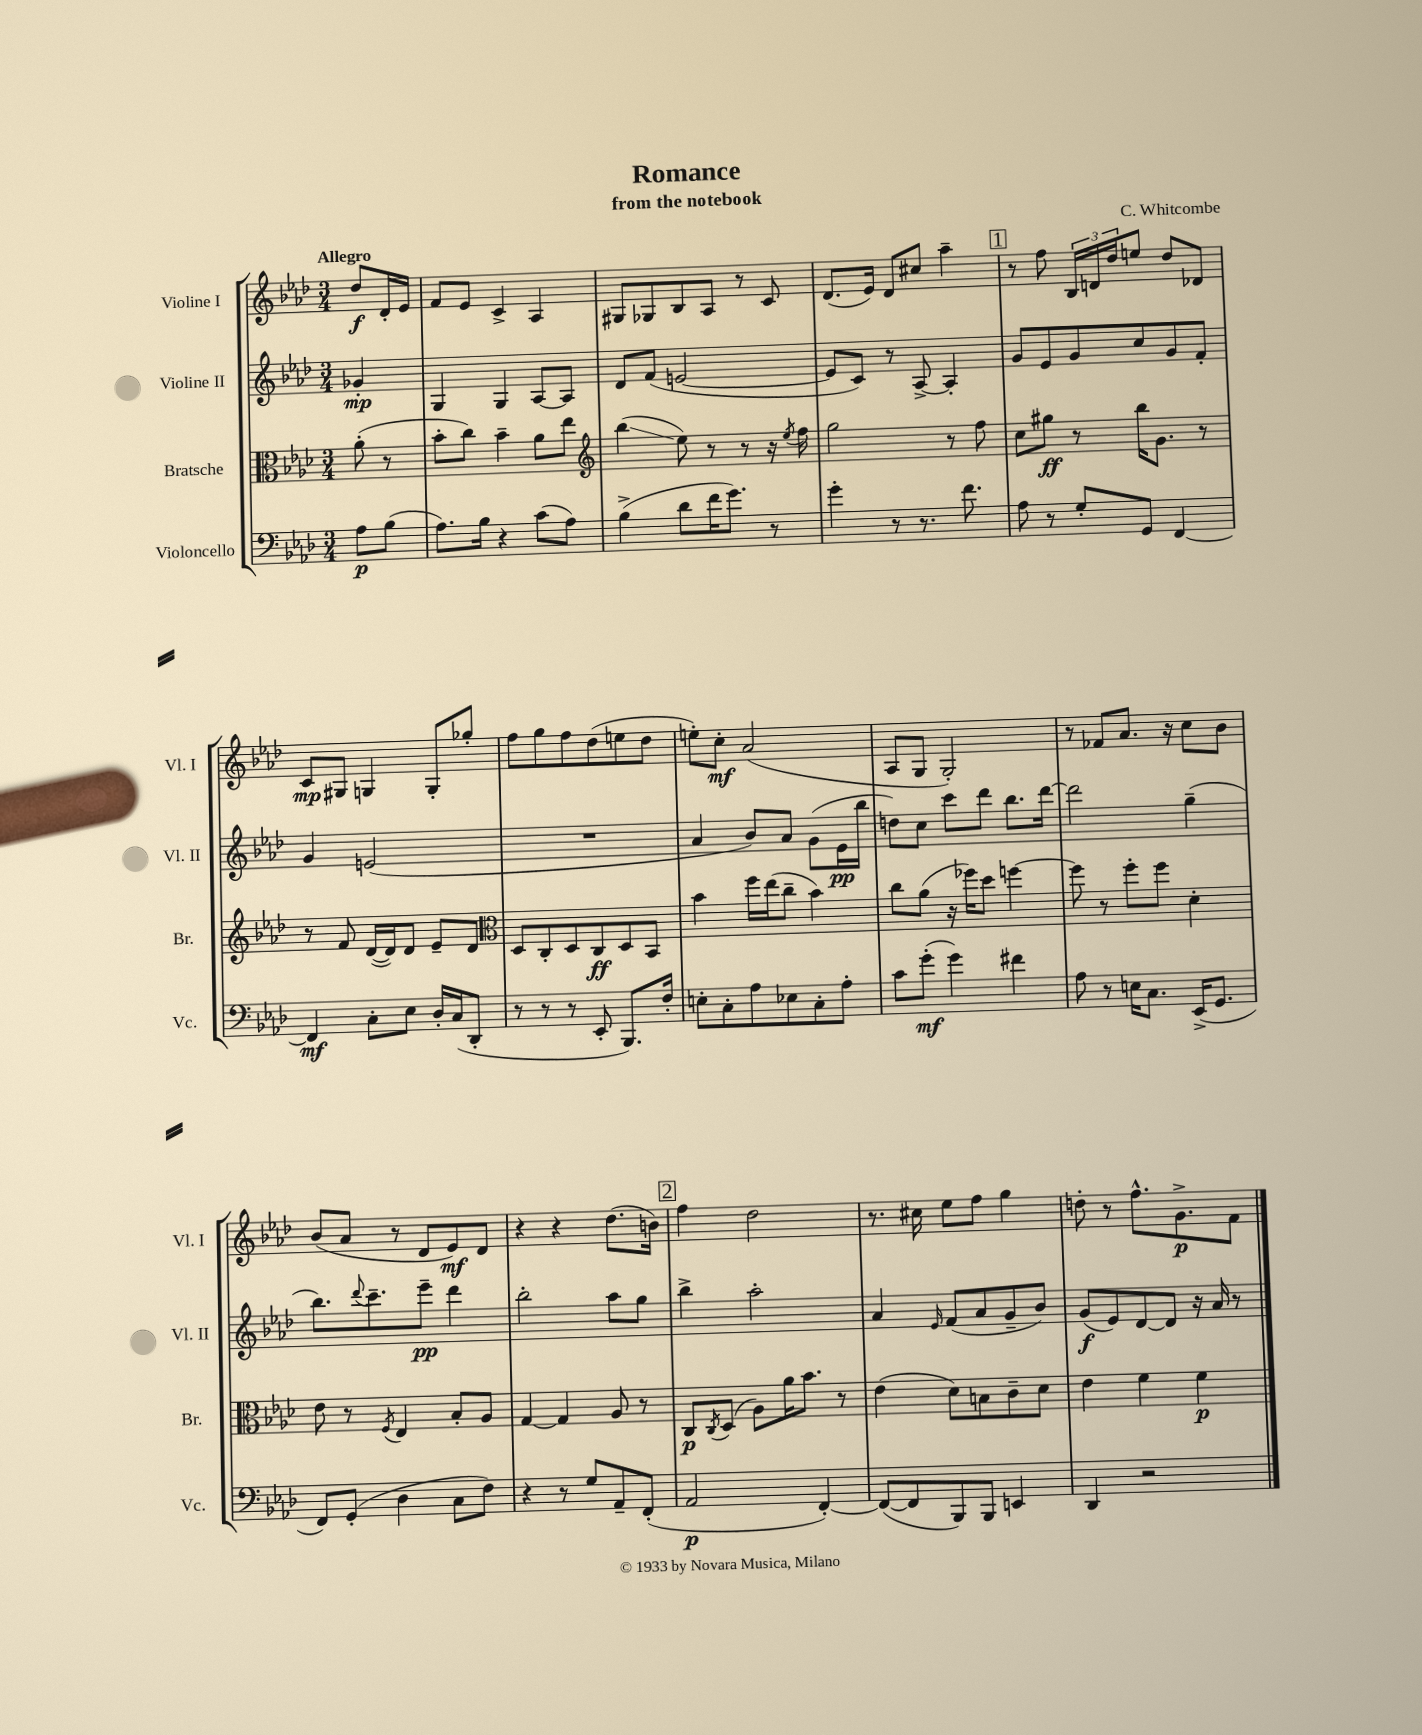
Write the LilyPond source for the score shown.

\header { title = "Romance" composer = "C. Whitcombe" subtitle = "from the notebook" }
<<
\new StaffGroup <<
\new Staff = "s0" \with { instrumentName = "Violine I" shortInstrumentName = "Vl. I" } {
    \clef treble \key aes \major \numericTimeSignature \time 3/4 \partial 4 \tempo "Allegro"
    des''8\f des'16-. ees'16 |
    f'8 ees'8 c'4-> aes4 |
    gis8 ges8 bes8 aes8 r8 c'8 |
    des'8.( ees'16) des'8 cis''8 aes''4-- |
    \mark \markup { \box "1" } r8 f''8 \tuplet 3/2 { bes16 d'16 des''16 } e''8 des''8 des'8 |
    c'8\mp gis8 g4 g8-. ges''8-. |
    f''8 g''8 f''8 des''8( e''8 des''8 |
    e''8-.) c''8-.\mf aes'2( |
    aes8 g8 g2-.) |
    r8 fes'8 aes'8. r16 c''8 bes'8 |
    bes'8( aes'8 r8 des'8 ees'8\mf) des'8 |
    r4 r4 des''8.( b'16) |
    \mark \markup { \box "2" } f''4 des''2 |
    r8. cis''16 ees''8 f''8 g''4 |
    d''8-. r8 f''8.-^ g'8.->\p f'8 \bar "|." |
}
\new Staff = "s1" \with { instrumentName = "Violine II" shortInstrumentName = "Vl. II" } {
    \clef treble \key aes \major \numericTimeSignature \time 3/4 \partial 4
    ges'4-.\mp |
    g4 g4 aes8~ aes8 |
    des'8 f'8( e'2~ |
    e'8 c'8) r8 aes8~-> aes4-. |
    \mark \markup { \box "1" } g'8 ees'8 g'8 c''8 g'8 f'8-. |
    g'4 e'2( |
    R2. |
    aes'4 bes'8) aes'8 g'8( ees'16\pp bes''16 |
    d''8) c''8 c'''8 des'''8 bes''8. des'''16~ |
    des'''2 g''4--( |
    bes''8.) \appoggiatura { des'''8 } c'''8.-- ees'''8--\pp des'''4 |
    bes''2-. aes''8 g''8 |
    \mark \markup { \box "2" } bes''4-> aes''2-. |
    aes'4 \grace { ees'16 } f'8( aes'8 g'8-- bes'8) |
    g'8\f( ees'8) des'8~ des'8 r16 aes'16 r8 \bar "|." |
}
\new Staff = "s2" \with { instrumentName = "Bratsche" shortInstrumentName = "Br." } {
    \clef alto \key aes \major \numericTimeSignature \time 3/4 \partial 4
    aes'8-.( r8 |
    bes'8-. c''8) bes'4-- aes'8 ees''8 |
    \clef treble bes''4\glissando( ees''8) r8 r8 r16 \acciaccatura { ees''8 } f''16 |
    g''2 r8 f''8 |
    \mark \markup { \box "1" } c''8 gis''8\ff r8 bes''16 g'8. r8 |
    r8 f'8 des'16~( des'16) des'8 ees'8-- des'8 |
    \clef alto des8 c8-. des8 c8\ff des8 bes,8 |
    bes'4 f''16 ees''16( c''8-- bes'4) |
    c''8 aes'8( r16 fes''16) des''8 f''4~ |
    f''8 r8 f''8-. f''8 des'4-. |
    ees'8 r8 \acciaccatura { f8 } ees4 bes8-. aes8 |
    g4~ g4 aes8 r8 |
    \mark \markup { \box "2" } c8\p \acciaccatura { c8 } des8( aes8) aes'16 bes'8. r8 |
    ees'4( des'8) b8 c'8-- des'8 |
    ees'4 f'4 f'4\p \bar "|." |
}
\new Staff = "s3" \with { instrumentName = "Violoncello" shortInstrumentName = "Vc." } {
    \clef bass \key aes \major \numericTimeSignature \time 3/4 \partial 4
    aes8\p bes8( |
    aes8.) bes16 r4 c'8( aes8) |
    bes4->( des'8 f'16 g'8.) r8 |
    g'4-. r8 r8. f'8. |
    \mark \markup { \box "1" } aes8 r8 g8-. g,8 f,4~ |
    f,4\mf c8-. ees8 des16-. c16( des,8-. |
    r8 r8 r8 ees,8-. bes,,8.) f16-. |
    e8-. c8-. aes8 ees8 c8-. aes8-. |
    c'8 g'8-.\mf( g'4) fis'4 |
    aes8 r8 e16 c8. ees,16->( g,8. |
    f,8) g,8-.( des4 c8 f8) |
    r4 r8 g8 aes,8-- f,8-.( |
    \mark \markup { \box "2" } aes,2\p f,4~-.) |
    f,8~( f,8 bes,,8) bes,,8 e,4 |
    des,4 r2 \bar "|." |
}
>>
>>
\layout { \context { \Score \remove "Bar_number_engraver" } }
